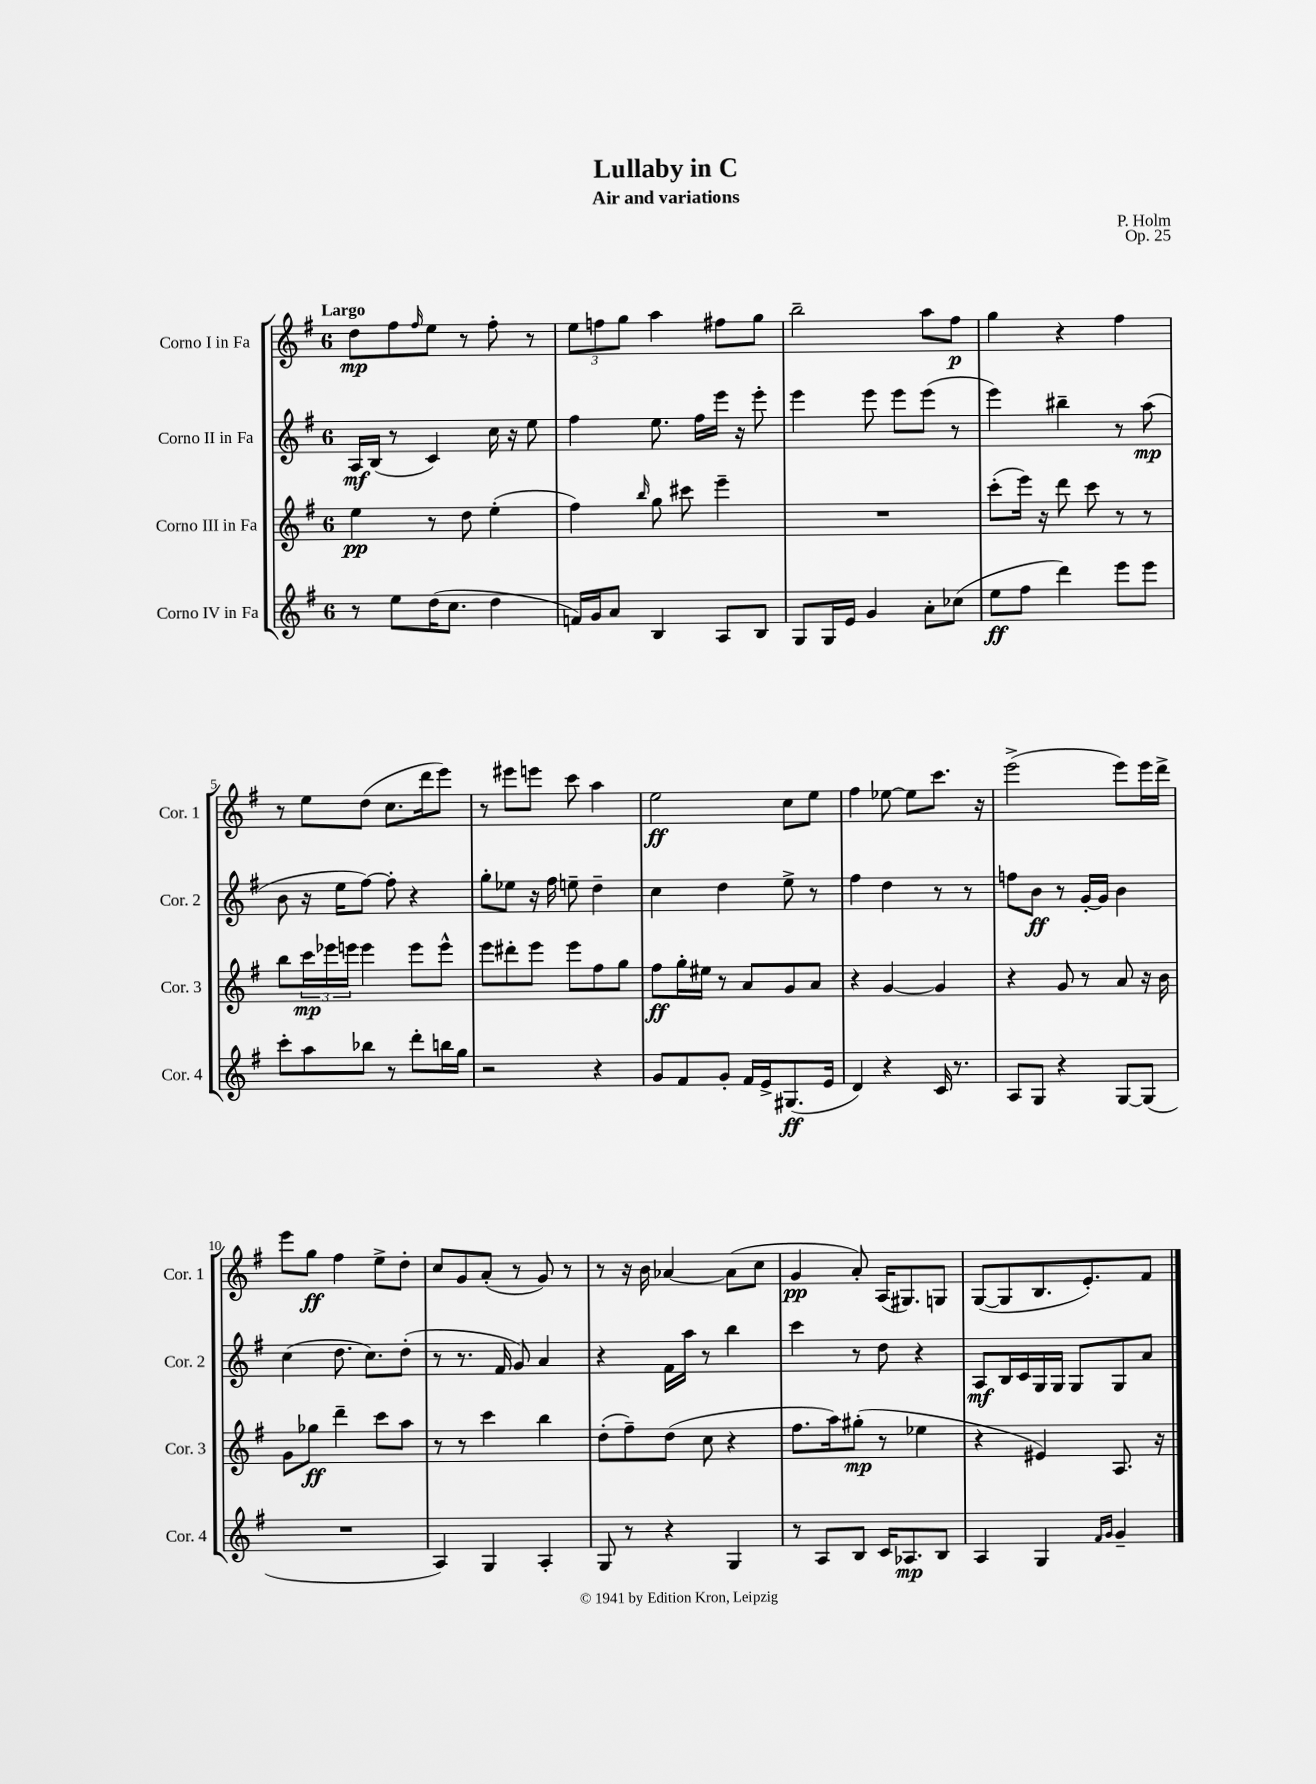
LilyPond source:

\header { title = "Lullaby in C" composer = "P. Holm" subtitle = "Air and variations" opus = "Op. 25" }
<<
\new StaffGroup <<
\new Staff = "s0" \with { instrumentName = "Corno I in Fa" shortInstrumentName = "Cor. 1" } {
    \clef treble \key g \major \once \override Staff.TimeSignature.style = #'single-digit \time 6/8 \tempo "Largo"
    d''8\mp fis''8 \grace { fis''16 } e''8 r8 fis''8-. r8 |
    \tuplet 3/2 { e''8 f''8 g''8 } a''4 fis''8 g''8 |
    b''2-- a''8 fis''8\p |
    g''4 r4 fis''4 |
    r8 e''8 d''8( c''8. d'''16 e'''8) |
    r8 eis'''8 e'''8 c'''8 a''4 |
    e''2\ff c''8 e''8 |
    fis''4 ees''8~ ees''8 c'''8. r16 |
    e'''2->( e'''8) e'''16 d'''16-> |
    e'''8 g''8\ff fis''4 e''8-> d''8-. |
    c''8 g'8 a'8-.( r8 g'8) r8 |
    r8 r16 b'16 aes'4~ aes'8( c''8 |
    g'4\pp a'8-.) a16( gis8.) g8 |
    g8~( g8 b8. e'8.-.) fis'8 \bar "|." |
}
\new Staff = "s1" \with { instrumentName = "Corno II in Fa" shortInstrumentName = "Cor. 2" } {
    \clef treble \key g \major \once \override Staff.TimeSignature.style = #'single-digit \time 6/8
    a16\mf b16( r8 c'4) c''16 r16 e''8 |
    fis''4 e''8. fis''16 e'''16 r16 e'''8-. |
    e'''4 e'''8 e'''8 e'''8( r8 |
    e'''4) bis''4-- r8 a''8\mp( |
    b'8 r16 e''16 fis''8~) fis''8-. r4 |
    g''8-. ees''8 r16 fis''16 e''8-- d''4-- |
    c''4 d''4 e''8-> r8 |
    fis''4 d''4 r8 r8 |
    f''8 b'8\ff r8 g'16~-. g'16 b'4 |
    c''4( d''8. c''8.) d''8-.( |
    r8 r8. fis'16 g'8) a'4 |
    r4 fis'16 a''16 r8 b''4 |
    c'''4 r8 d''8 r4 |
    a8\mf b16 c'16 g16 g16 g8 g8 a'8 \bar "|." |
}
\new Staff = "s2" \with { instrumentName = "Corno III in Fa" shortInstrumentName = "Cor. 3" } {
    \clef treble \key g \major \once \override Staff.TimeSignature.style = #'single-digit \time 6/8
    e''4\pp r8 d''8 e''4-.( |
    fis''4) \grace { b''16 } g''8 cis'''8 e'''4-- |
    R2. |
    c'''8-.( e'''16) r16 d'''8 c'''8 r8 r8 |
    b''8 \tuplet 3/2 { c'''16\mp ees'''16 e'''16 } e'''4 e'''8 e'''8-^ |
    e'''8 dis'''8-. e'''8 e'''8 fis''8 g''8 |
    fis''8\ff g''16-. eis''16 r8 a'8 g'8 a'8 |
    r4 g'4~ g'4 |
    r4 g'8 r8 a'8 r16 b'16 |
    g'8 ges''8\ff d'''4-- c'''8 a''8 |
    r8 r8 c'''4 b''4 |
    d''8-.( fis''8--) d''8( c''8 r4 |
    fis''8. a''16) gis''8-.\mp( r8 ees''4 |
    r4 eis'4) a8. r16 \bar "|." |
}
\new Staff = "s3" \with { instrumentName = "Corno IV in Fa" shortInstrumentName = "Cor. 4" } {
    \clef treble \key g \major \once \override Staff.TimeSignature.style = #'single-digit \time 6/8
    r8 e''8 d''16( c''8. d''4 |
    f'16) g'16 a'8 b4 a8 b8 |
    g8 g16 e'16 g'4 a'8-. ces''8( |
    e''8\ff fis''8 d'''4) e'''8 e'''8 |
    c'''8-. a''8 bes''8 r8 d'''8-. b''16 g''16 |
    r2 r4 |
    g'8 fis'8 g'8-. fis'16 e'16-> gis8.\ff( e'16 |
    d'4) r4 c'16 r8. |
    a8 g8 r4 g8~ g8( |
    R2. |
    a4) g4 a4-. |
    g8 r8 r4 g4 |
    r8 a8 b8 c'16 aes8.\mp b8 |
    a4 g4 \grace { fis'16 g'16 } g'4-- \bar "|." |
}
>>
>>
